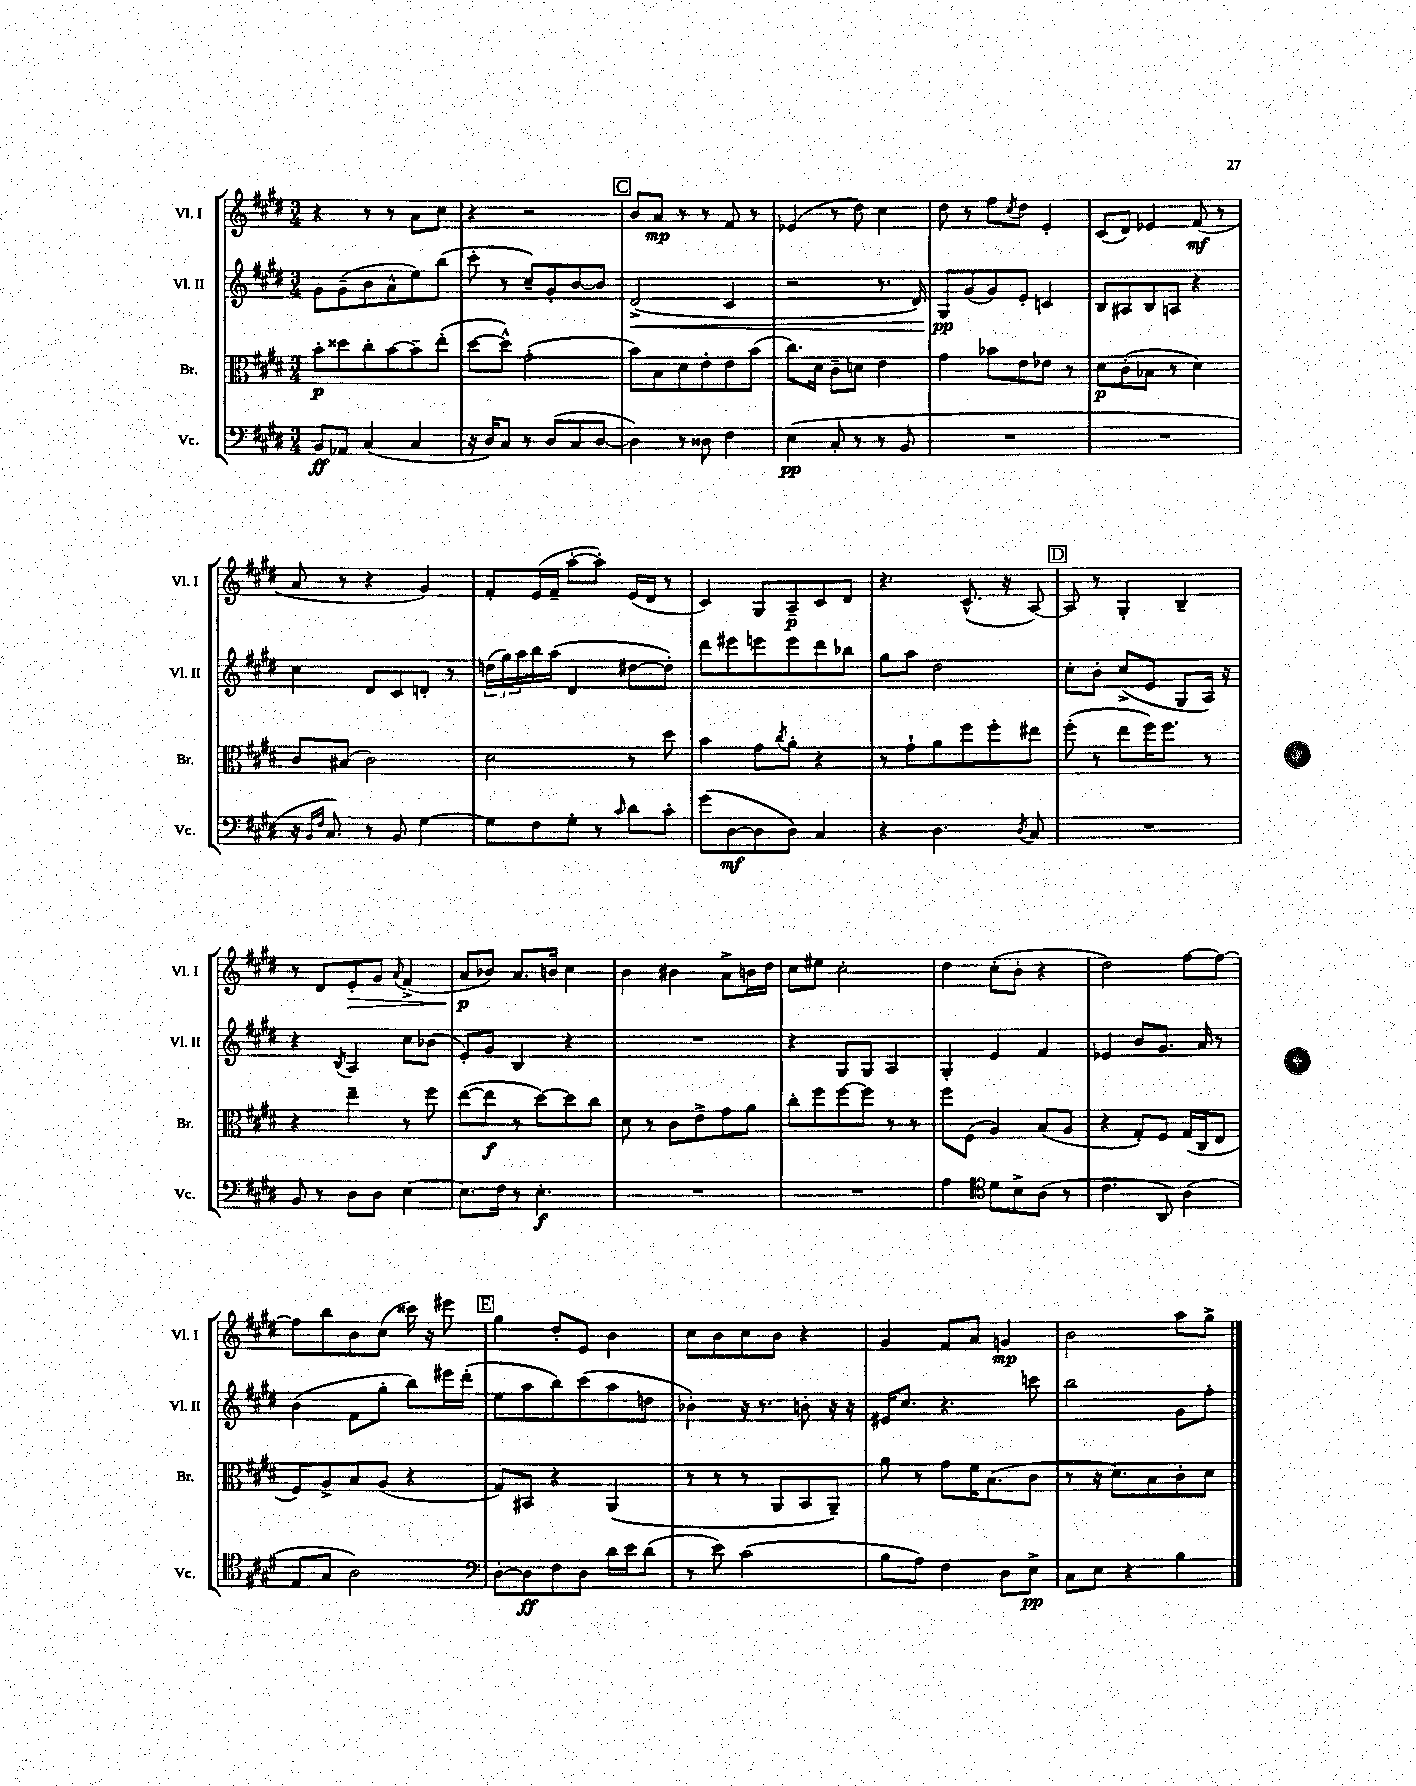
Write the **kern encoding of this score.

**kern	**kern	**kern	**kern
*staff4	*staff3	*staff2	*staff1
*clefF4	*clefC3	*clefG2	*clefG2
*k[f#c#g#d#]	*k[f#c#g#d#]	*k[f#c#g#d#]	*k[f#c#g#d#]
*M3/4	*M3/4	*M3/4	*M3/4
8BB	8b'	8g#	4r
8AA-	8dd##	(8g#~	.
(4C#	8cc#'	8b	8r
.	[8b	8a^^	8r
4C#	8b~]	8ee)	8a
.	(8ee'	(8bb	8cc#
=	=	=	=
16r	[8dd#	8ccc#'	4r
16D#)	.	.	.
8C#	8dd#^^])	8r	.
8r	(2g#'	8cc#~)	2r
(8D#	.	8g#'	.
8C#	.	[8b	.
[8D#	.	8b]	.
=	=	=	=
4D#])	8b)	(2d#^	8b
.	8B	.	8a
8r	8d#	.	8r
8D##	8e'	.	8r
4F#	8e	4c#	8f#
.	(8b	.	8r
=	=	=	=
(4E	8.cc#)	2r	(4e-
.	16d#	.	.
8C#'	8c#~	.	8r
8r	8d	.	8dd#)
8r	4e	8.r	4cc#
8BB	.	.	.
.	.	16d#)	.
=	=	=	=
2.r	4g#	8G#	8dd#
.	.	(8g#	8r
.	8b-	8g#)	8ff#
.	.	.	8qcc#
.	8e	8e'	8dd#
.	8e-	4c	4e'
.	8r	.	.
=	=	=	=
2.r	8d#	8B	(8c#
.	(8c#'	8A#	8d#)
.	8B-	8B	4e-
.	8r	8A	.
.	4d#)	4r	(8f#
.	.	.	8r
=	=	=	=
16r	8c#	4cc#	8a
16qqBB	.	.	.
16qqF#	.	.	.
8.C#)	.	.	.
.	(8B#	.	8r
8r	2c#)	8d#	4r
8BB	.	8c#	.
[4G#	.	8d'	4g#)
.	.	8r	.
=	=	=	=
8G#]	2d#	(24dd	8f#'
.	.	24gg#)	.
.	.	24aa	.
8F#	.	16bb	(16e
.	.	(16aa	16f#~
8G#'	.	4d#	[8aa'
8r	.	.	8aa'])
16qqc#	.	.	.
8d#	8r	[8dd#	(16e
.	.	.	16d#
8c#'	8dd#	8dd#'])	8r
=	=	=	=
(8g#	4b	8ddd#	4c#)
[8D#	.	8eee#	.
8D#]	8g#	8eee	8G#
.	8qcc#	.	.
8D#)	8a'	8eee	8A~
4C#	4r	8ddd#	8c#
.	.	8bb-	8d#
=	=	=	=
4r	8r	8gg#	4.r
.	8g#`	8aa	.
4.D#	8a	2dd#	.
.	8ff#	.	(8.c#^^
.	8ff#'	.	.
.	.	.	16r
8qD#	.	.	.
8C#	8ee#	.	[8A)
=	=	=	=
2.r	(8ff#'	8cc#'	8A]
.	8r	8b'	8r
.	8ee	(8cc#^	4G#'
.	16ff#)	8e	.
.	8.ff#	.	.
.	.	8G#	4B~
.	8r	16A)	.
.	.	16r	.
=	=	=	=
8BB	4r	4r	8r
8r	.	.	8d#
.	.	8qB	.
8D#	4ee~	4A	8e'
8D#	.	.	8g#
.	.	.	8qqa
[4E	8r	8cc#	(4f#^
.	8ff#	(8b-	.
=	=	=	=
8.E]	([8ee	8e')	8a
.	8ee]	8g#	8b-)
16F#	.	.	.
8r	8r	4B	8.a
4.E'	[8dd#)	.	.
.	.	.	16b
.	8dd#]	4r	4cc#
.	8cc#	.	.
=	=	=	=
2.r	8d#	2.r	4b
.	8r	.	.
.	8c#	.	4b#
.	8e^	.	.
.	8g#	.	8a^
.	8a	.	16b
.	.	.	16dd#
=	=	=	=
2.r	8cc#'	4r	8cc#
.	8ff#	.	8ee#
.	[8ff#	8G#	2cc#'
.	8ff#]	8G#	.
.	8r	4A	.
.	8r	.	.
=	=	=	=
4A	8ff#	4G#'	4dd#
.	(8F#	.	.
*clefC4	*	*	*
8d#	4A)	4e	(8cc#'
8B^	.	.	8b'
(8A	(8B	4f#	4r
8r	8A	.	.
=	=	=	=
4.c#	4r	4e-	2dd#)
.	8G#')	8b	.
8AA)	8F#	8.g#	.
(4A	(16G#	.	[8ff#
.	16C#	16a	.
.	8E	8r	8ff#_
=	=	=	=
8E	8F#)	(4b	8ff#]
8G#	8A^	.	8bb
2A)	8B	8f#	8b
.	(8A	8gg#'	(8cc#
.	4r	8bb)	16ccc##)
.	.	.	16r
.	.	16eee#	8eee#
.	.	(16ddd#'	.
=	=	=	=
*clefF4	*	*	*
[8D#'	8G#)	8ee	4gg#
8D#]	8BB#	8aa	.
8F#	4r	8bb)	8dd#'
8D#	.	(8ccc#	8e
16d#	(4AA	8aa	4b
16e	.	.	.
(8d#	.	8dd	.
=	=	=	=
8r	8r	4b-')	8cc#
8e)	8r	.	8b
(2c#	8r	16r	8cc#
.	.	8.r	.
.	8AA	.	8b
.	8BB	8b'	4r
.	8AA~)	16r	.
.	.	16r	.
=	=	=	=
8B	8a	16e#	4g#
.	.	8.cc#	.
8A)	8r	.	.
4F#	8g#	4.r	8f#
.	16f#	.	8a
.	(8.B	.	.
8D#	.	.	4g
8E^	8c#	8ccc	.
=	=	=	=
8C#	8r	2bb	2b
8E	16r	.	.
.	8.d#)	.	.
4r	.	.	.
.	8B	.	.
4B	8c#'	8g#	8aa
.	8d#	8ff#'	8gg#^
==	==	==	==
*-	*-	*-	*-
